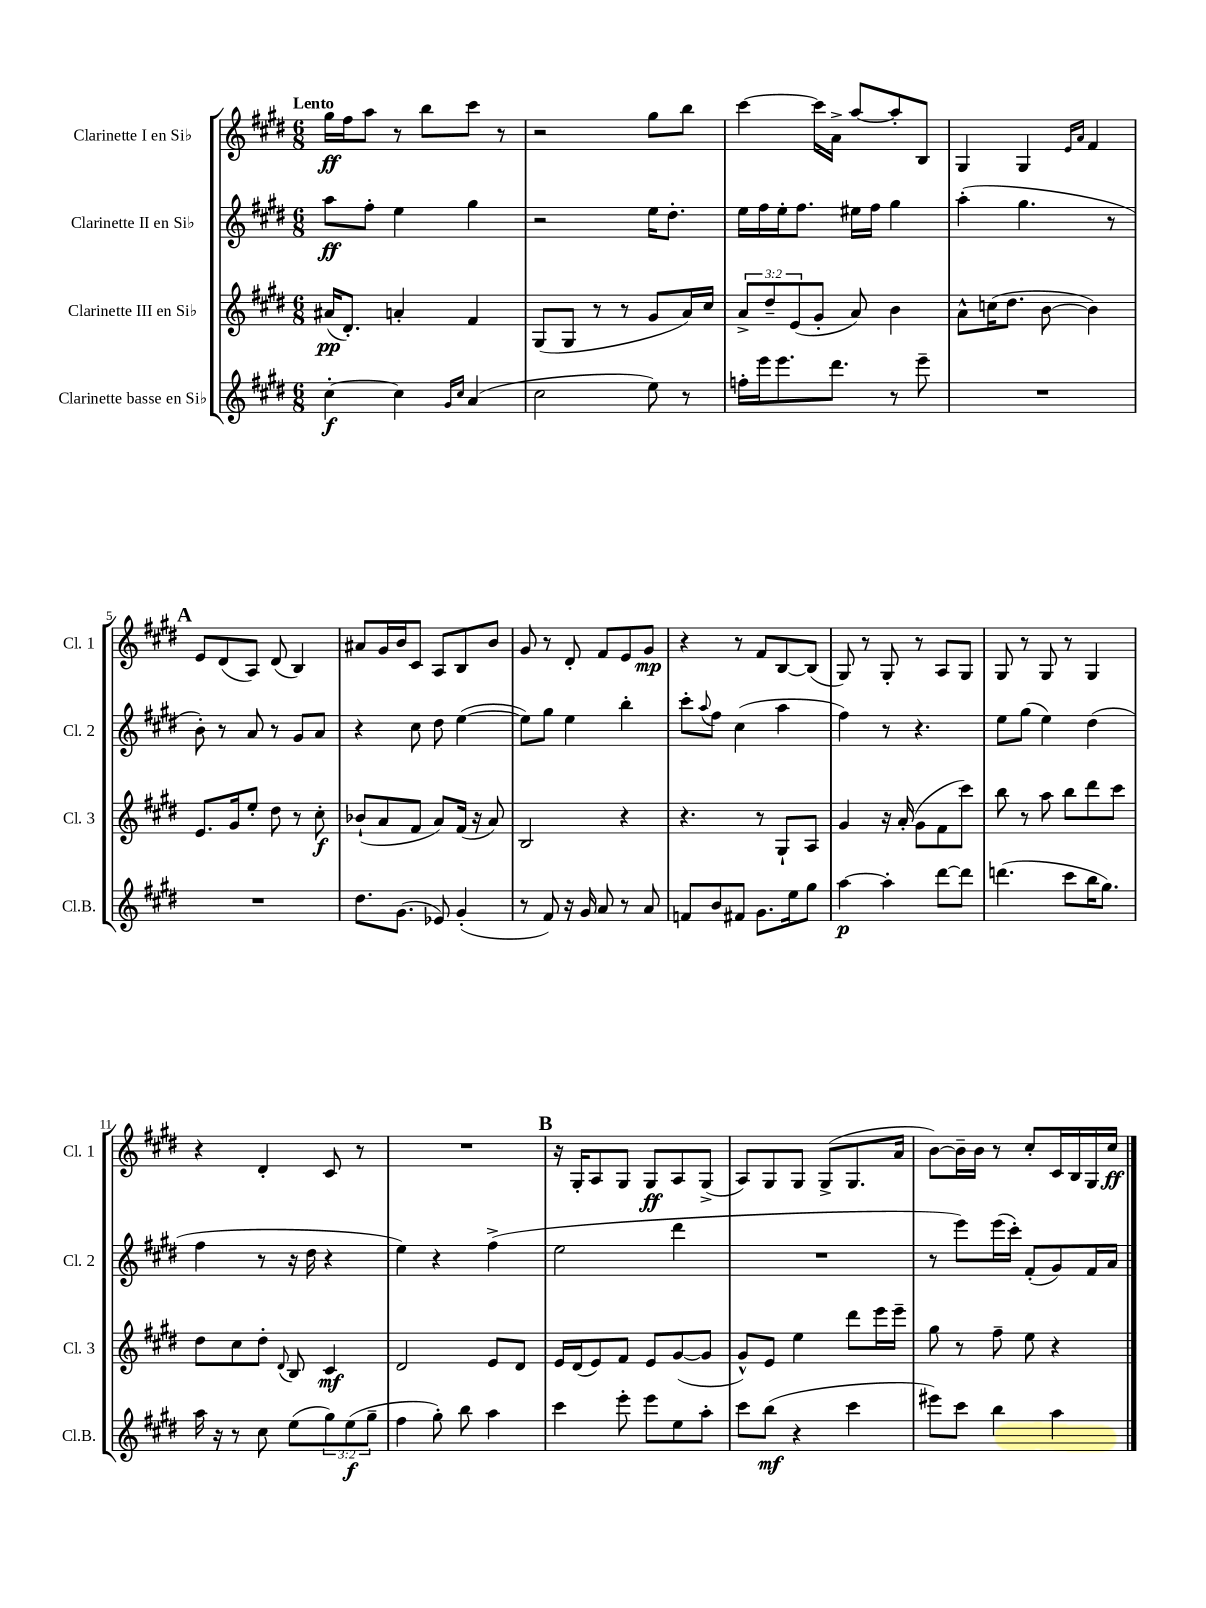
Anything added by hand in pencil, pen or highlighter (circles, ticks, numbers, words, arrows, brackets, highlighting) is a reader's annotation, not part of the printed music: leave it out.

**kern	**kern	**kern	**kern
*staff4	*staff3	*staff2	*staff1
*clefG2	*clefG2	*clefG2	*clefG2
*k[f#c#g#d#]	*k[f#c#g#d#]	*k[f#c#g#d#]	*k[f#c#g#d#]
*M6/8	*M6/8	*M6/8	*M6/8
[4cc#'	(16a#	8aa	16gg#
.	8.d#')	.	16ff#
.	.	8ff#'	8aa
4cc#]	4a'	4ee	8r
.	.	.	8bb
16qqg#	.	.	.
16qqcc#	.	.	.
(4a	4f#	4gg#	8ccc#
.	.	.	8r
=	=	=	=
2cc#	(8G#	2r	2r
.	8G#	.	.
.	8r	.	.
.	8r	.	.
8ee)	8g#	16ee	8gg#
.	.	8.dd#'	.
8r	16a)	.	8bb
.	16cc#	.	.
=	=	=	=
16ff'	12a^	16ee	[4ccc#
16eee	.	16ff#	.
.	12dd#~	.	.
8.eee	.	16ee'	.
.	(12e	.	.
.	.	8.ff#	.
.	8g#'	.	16ccc#]
8.ddd#	.	.	16a^
.	8a)	16ee#	[8aa
.	.	16ff#	.
8r	4b	4gg#	8aa']
8eee~	.	.	8B
=	=	=	=
2.r	8a^^	(4aa'	4G#
.	(16cc	.	.
.	8.dd#	.	.
.	.	4.gg#	4G#
.	[8b	.	.
.	.	.	16qqe
.	.	.	16qqa
.	4b])	.	4f#
.	.	8r	.
=	=	=	=
2.r	8.e	8b')	8e
.	.	8r	(8d#
.	16g#	.	.
.	8ee'	8a	8A)
.	8dd#	8r	(8d#
.	8r	8g#	4B)
.	8cc#'	8a	.
=	=	=	=
8.dd#	(8b-`	4r	8a#
.	8a	.	16g#
(8.g#	.	.	16b
.	8f#	8cc#	8c#
8e-)	8a)	8dd#	8A
(4g#'	(16f#	([4ee	8B
.	16r	.	.
.	8a)	.	8b
=	=	=	=
8r	2B	8ee])	8g#
8f#)	.	8gg#	8r
16r	.	4ee	8d#'
16g#	.	.	.
8a	.	.	8f#
8r	4r	4bb'	8e
8a	.	.	8g#
=	=	=	=
8f	4.r	8ccc#'	4r
.	.	8qqaa	.
8b	.	8ff#	.
8f#	.	(4cc#	8r
8.g#	8r	.	8f#
.	8G#`	4aa	[8B
16ee	.	.	.
8gg#	8A	.	(8B]
=	=	=	=
[4aa	4g#	4ff#)	8G#)
.	.	.	8r
4aa']	16r	8r	8G#'
.	(16a'	.	.
.	8g#	4.r	8r
[8ddd#	8f#	.	8A
8ddd#]	8ccc#)	.	8G#
=	=	=	=
(4.ddd	8bb	8ee	8G#
.	8r	(8gg#	8r
.	8aa	4ee)	8G#
8ccc#	8bb	.	8r
16bb	8ddd#	(4dd#	4G#
8.gg#)	.	.	.
.	8ccc#	.	.
=	=	=	=
16aa	8dd#	4ff#	4r
16r	.	.	.
8r	8cc#	.	.
8cc#	8dd#'	8r	4d#'
.	8qqd#	.	.
(8ee	8B	16r	.
.	.	16dd#	.
12gg#)	4c#	4r	8c#
(12ee	.	.	.
.	.	.	8r
12gg#~	.	.	.
=	=	=	=
4ff#	2d#	4ee)	2.r
8gg#')	.	4r	.
8bb	.	.	.
4aa	8e	(4ff#^	.
.	8d#	.	.
=	=	=	=
4ccc#	16e	2ee	16r
.	(16d#	.	16G#'
.	8e)	.	8A
8eee'	8f#	.	8G#
8eee	8e	.	8G#
8ee	([8g#	4ddd#	8A
8aa'	8g#]	.	(8G#^
=	=	=	=
8ccc#	8g#^^)	2.r	8A)
(8bb	8e	.	8G#
4r	4ee	.	8G#
.	.	.	(8G#^
4ccc#	8ddd#	.	8.G#
.	16eee	.	.
.	16eee~	.	16a
=	=	=	=
8eee#)	8gg#	8r	[8b)
8ccc#	8r	8eee)	16b~]
.	.	.	16b
4bb	8ff#~	(16eee	8r
.	.	16ccc#')	.
.	8ee	(8f#'	8cc#'
4aa	4r	8g#)	16c#
.	.	.	16B
.	.	16f#	16G#
.	.	16a	16cc#
==	==	==	==
*-	*-	*-	*-
